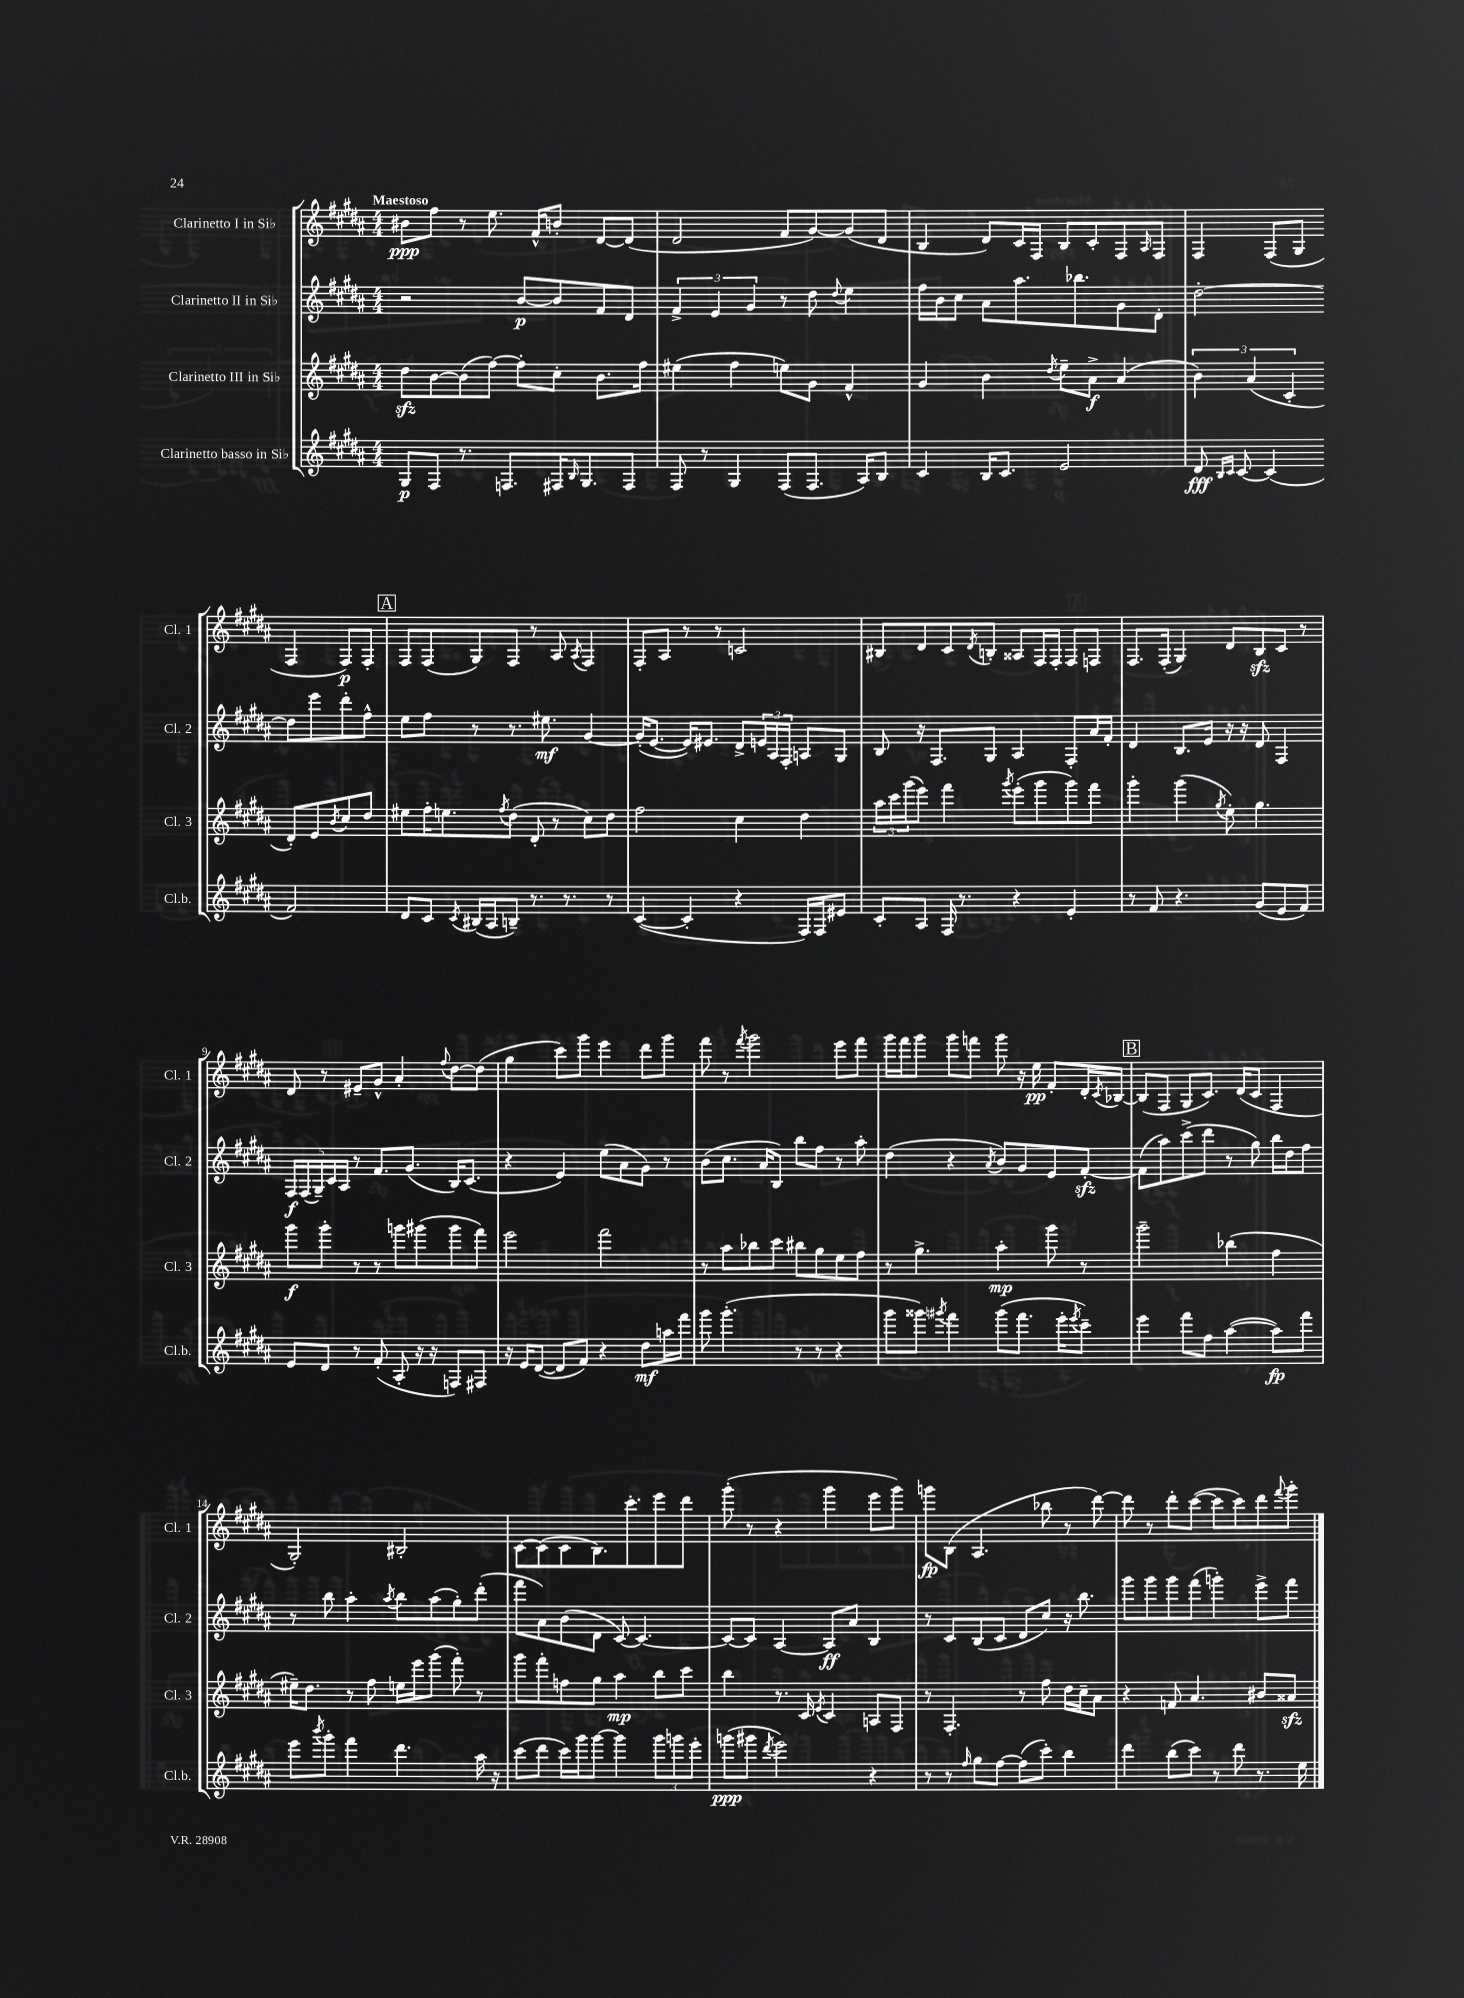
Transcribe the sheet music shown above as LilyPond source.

<<
\new StaffGroup <<
\new Staff = "s0" \with { instrumentName = "Clarinetto I in Sib" shortInstrumentName = "Cl. 1" } {
    \clef treble \key b \major \numericTimeSignature \time 4/4 \tempo "Maestoso"
    bis'8\ppp fis''8 r8 e''8. fis'16-^ b'8-. dis'8~ dis'8( |
    dis'2 fis'8 gis'8~) gis'8( dis'8 |
    b4 dis'8) cis'16 fis16 b8 cis'8-. fis8 \grace { ais16 } fis8 |
    fis4 fis8( gis8 fis4 fis8\p) fis8-. |
    \mark \markup { \box "A" } fis8 fis8( gis8) fis8 r8 ais8 \acciaccatura { ais8 } fis4 |
    fis8-. ais8 r8 r8 c'2 |
    bis8 dis'8 cis'8 \acciaccatura { dis'8 } b8-. aisis8 fis16 fis16-. fis8 f8 |
    fis8. fis16-.( gis4) dis'8 b8\sfz cis'8 r8 |
    dis'8 r8 eis'8-- gis'8-^ ais'4-. \appoggiatura { fis''8 } dis''8~ dis''8( |
    gis''4 cis'''8) gis'''8 e'''4 dis'''8 gis'''8 |
    fis'''8 r8 \acciaccatura { fis'''8 } gis'''2 e'''8 fis'''8 |
    gis'''16 fis'''16 gis'''8 gis'''8 f'''8 gis'''8 r16 e''16\pp fis'8-. dis'16-. \acciaccatura { cis'8 } bes16~ |
    \mark \markup { \box "B" } bes8( fis8 gis8 cis'8.) dis'16( cis'8 fis4 |
    gis2-.) bis2-. |
    cis'8~ cis'8( cis'8 b8.) cis'''8.-. e'''8 dis'''8 |
    gis'''8-.( r8 r4 gis'''4 e'''8 gis'''8) |
    g'''8\fp b8( ais4. bes''8 r8 dis'''8~) |
    dis'''8 r8 dis'''8-. cis'''8~( cis'''8 cis'''8) dis'''8 \appoggiatura { fis'''8 } gis'''8-. \bar "|." |
}
\new Staff = "s1" \with { instrumentName = "Clarinetto II in Sib" shortInstrumentName = "Cl. 2" } {
    \clef treble \key b \major \numericTimeSignature \time 4/4
    r2 b'8~\p b'8 fis'8 dis'8 |
    \tuplet 3/2 { fis'4-> e'4 gis'4 } r8 dis''8 \appoggiatura { dis''8 } e''4 |
    fis''16 b'16 cis''8 ais'8 ais''8. bes''8. gis'8 dis'8-. |
    dis''2~-. dis''8 e'''8 dis'''8-. fis''8-^ |
    \mark \markup { \box "A" } e''8 fis''8 r8 r8. eis''8.\mf gis'4~ |
    gis'16-.( e'8.~ e'16) eis'8. dis'8-> \tuplet 3/2 { e'16 ais16 fis16-. } a8 gis8 |
    b8 r16 fis8. gis8 ais4 fis8-. ais'16 fis'16-. |
    dis'4 b8. e'16 r16 r16 dis'8 fis4 |
    \tuplet 5/4 { fis16\f fis16( gis16--) cis'16 ais16 } r8 fis'8. gis'8.( b16) cis'8.( |
    r4 e'4) e''8( ais'8 gis'8) r8 |
    b'8( cis''8. ais'16 b8) b''8 fis''8 r8 ais''8-. |
    dis''4( r4 \acciaccatura { ais'8 } b'8) gis'8 e'8 fis'8~-.\sfz |
    \mark \markup { \box "B" } fis'8( ais''8) cis'''8->( dis'''8 r8 gis''8) b''16 dis''16 fis''8 |
    r8 b''8 ais''4-. \acciaccatura { ais''8 } b''8 ais''8( gis''8-.) dis'''8-.( |
    fis'''8 ais'8) b'8( dis'8 cis'8~) cis'4.~ |
    cis'8~ cis'8 ais4~ ais8\ff ais'8 b4 |
    r8 cis'8 b8( cis'8 dis'8 cis''8) r16 b''8. |
    gis'''8 gis'''8 gis'''8 fis'''8( g'''4-.) e'''8-> fis'''8 \bar "|." |
}
\new Staff = "s2" \with { instrumentName = "Clarinetto III in Sib" shortInstrumentName = "Cl. 3" } {
    \clef treble \key b \major \numericTimeSignature \time 4/4
    dis''8\sfz b'8~ b'8( fis''8~) fis''8-. cis''8-. b'8. fis''16 |
    eis''4( fis''4 e''8) gis'8 fis'4-^ |
    gis'4 b'4 \acciaccatura { dis''8 } e''8-- ais'8->\f ais'4( |
    \tuplet 3/2 { b'4) ais'4( cis'4-. } dis'8-.) e'8 \acciaccatura { b'8 } cis''8 dis''8 |
    \mark \markup { \box "A" } eis''8 fis''16-. e''8. \acciaccatura { fis''8 } dis''8( dis'8-. r8 cis''8) dis''8 |
    fis''2 cis''4 dis''4 |
    \tuplet 3/2 { ais''16 cis'''16 gis'''16( } e'''8) fis'''4 \acciaccatura { gis'''8 } e'''8-.( gis'''8 gis'''8) fis'''8 |
    gis'''4-. gis'''4( \acciaccatura { gis''8 } e''8-.) gis''4. |
    gis'''8\f gis'''8-. r8 r8 g'''8 gis'''8( gis'''8 fis'''8) |
    e'''2 fis'''2 |
    r8 ais''8 bes''8 cis'''8 bis''8 gis''8 e''8 fis''8 |
    r8 gis''4.-> ais''4-.\mp gis'''8 r8 |
    \mark \markup { \box "B" } gis'''2-- bes''4( fis''4 |
    eis''16--) dis''8. r8 fis''8 e''16 e'''16 gis'''8( fis'''8-.) r8 |
    gis'''8 fis'''8-. f''8 gis''8 ais''4\mp b''8 cis'''8 |
    b''4 r8. cis'16 \acciaccatura { e'8 } cis'4 a8 fis8 |
    r8 fis4.-. r8 fis''8 dis''16 cis''16-- ais'8 |
    r4 f'8 ais'4. bis'8 aisis'8\sfz \bar "|." |
}
\new Staff = "s3" \with { instrumentName = "Clarinetto basso in Sib" shortInstrumentName = "Cl.b." } {
    \clef treble \key b \major \numericTimeSignature \time 4/4
    gis8\p fis8 r8. f8. fis16 \grace { b16 } gis8. fis8 |
    fis8 r8 gis4 fis8( fis8. ais16) b8 |
    cis'4 b16 cis'8. e'2 |
    dis'8\fff \grace { b16 cis'16 } cis'8~ cis'4( fis'2) |
    \mark \markup { \box "A" } dis'8 cis'8 \acciaccatura { cis'8 } bis16( ais16 b8--) r8. r8. r8 |
    cis'4~( cis'4-. r4 fis16) fis16 eis'8 |
    cis'8-. ais8 fis16 r8. r4 e'4-. |
    r8 fis'8 r4. gis'8( e'8 fis'8) |
    e'8 dis'8 r8 fis'8-.( ais8-. r16 r16 f8) fis8 |
    r16 e'16 dis'8~( dis'8 fis'8) r4 dis''8\mf a''16 fis'''16 |
    gis'''8 gis'''4.-.( r8 r8 r4 |
    gis'''8 gisis'''8) \acciaccatura { gis'''8 } fis'''4 gis'''8( fis'''8. e'''16-. \acciaccatura { e'''8 } cis'''8--) |
    \mark \markup { \box "B" } e'''4 fis'''8 fis''8 ais''4~( ais''8\fp) fis'''8 |
    e'''8 \acciaccatura { b'''8 } gis'''8-. fis'''4 dis'''4. ais''16 r16 |
    cis'''8( dis'''8 cis'''16) gis'''16 gis'''8~ gis'''4 \tuplet 3/2 { gis'''8 g'''8 e'''8-. } |
    g'''8\ppp( gis'''8 \acciaccatura { dis'''8 } e'''2) r4 |
    r8 r8 \grace { fis''16 } gis''8 fis''8~ fis''8( cis'''8-.) b''4 |
    dis'''4 b''8( cis'''8) r8 dis'''8 r8. e''16 \bar "|." |
}
>>
>>
